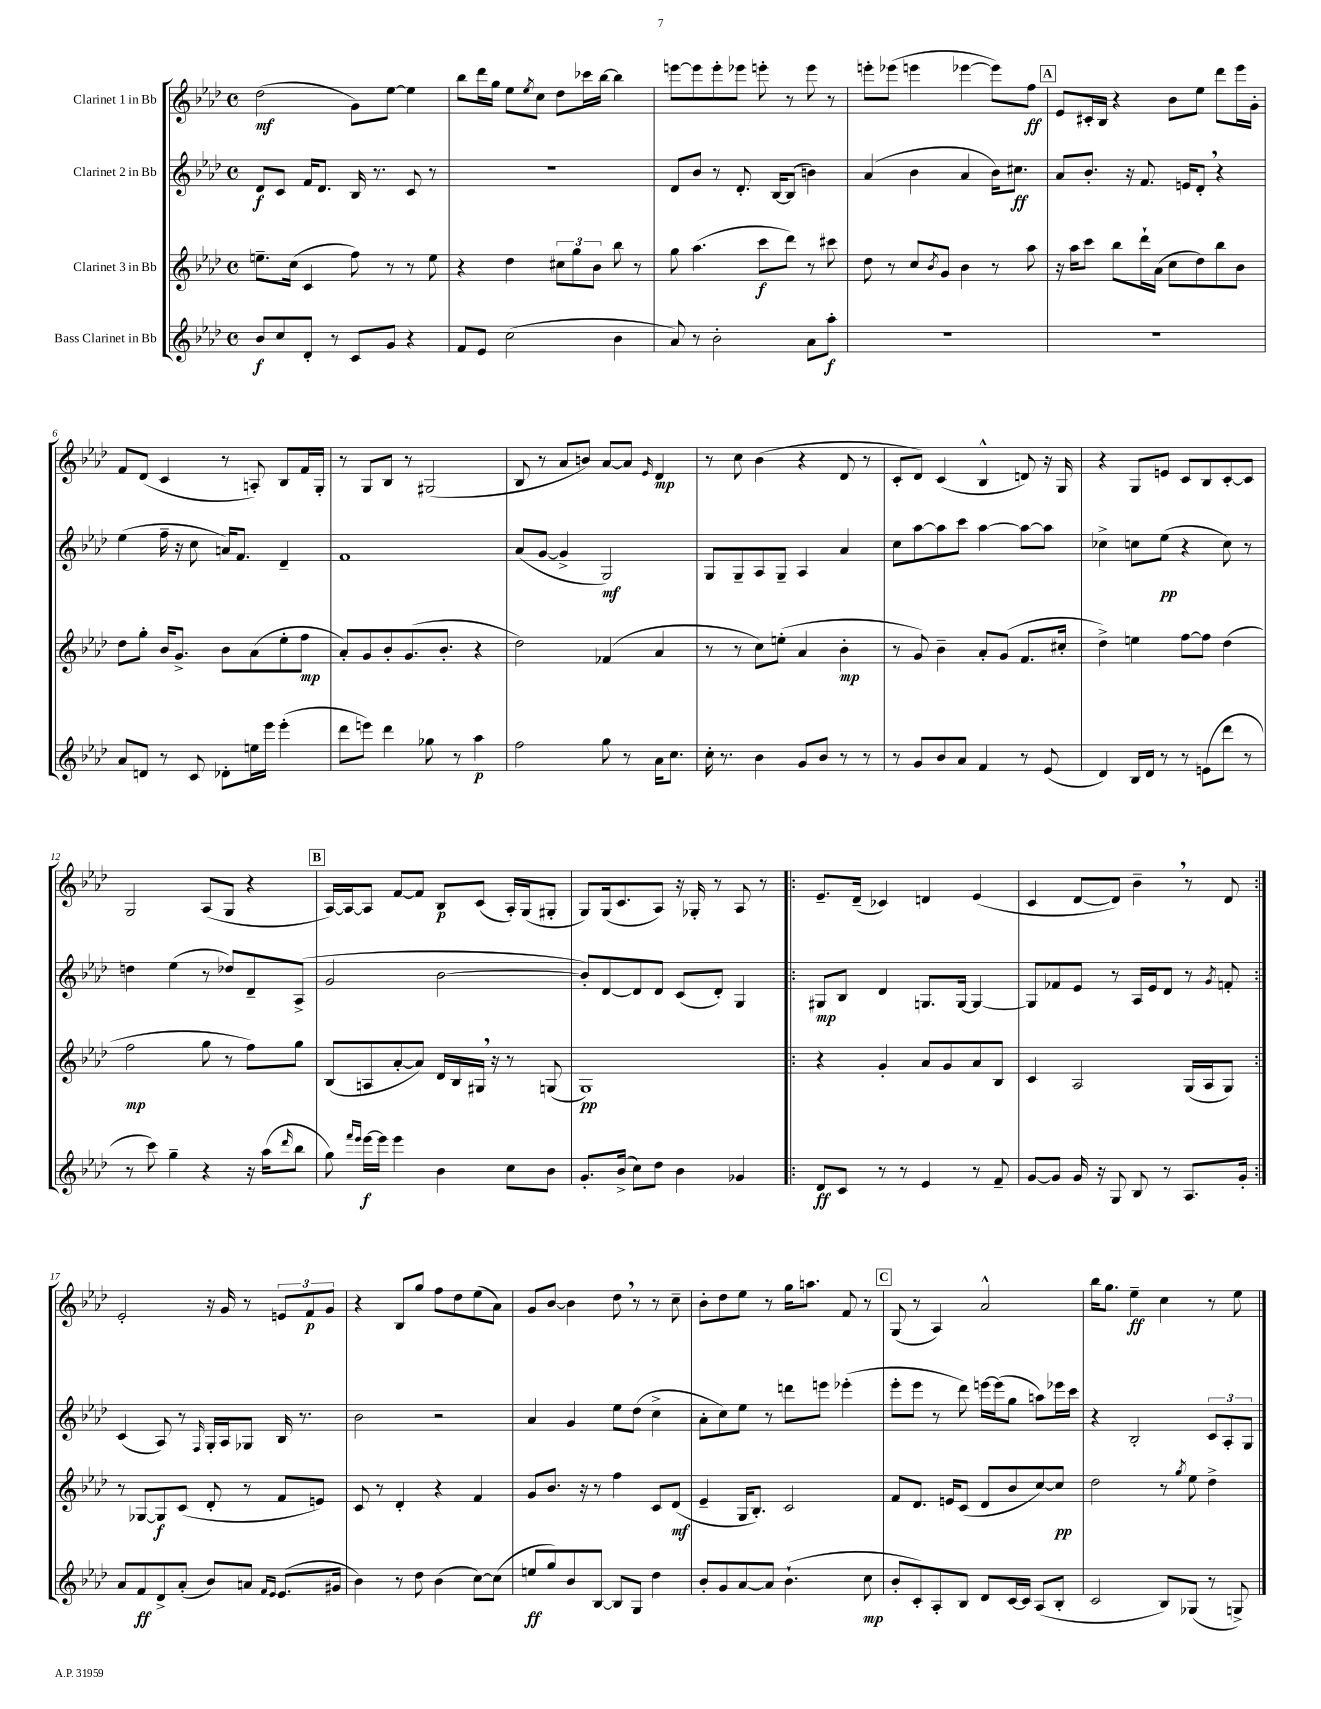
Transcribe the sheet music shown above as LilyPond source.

<<
\new StaffGroup <<
\new Staff = "s0" \with { instrumentName = "Clarinet 1 in Bb" } {
    \clef treble \key aes \major \defaultTimeSignature \time 4/4
    des''2\mf( g'8) ees''8~ ees''4 |
    bes''8 des'''16 g''16 ees''8 \acciaccatura { ees''8 } c''8 des''8 ces'''16 bes''16~ bes''4 |
    e'''8~ e'''8 e'''8-. ees'''8 e'''8-. r8 e'''8 r8 |
    e'''8-. ees'''8( e'''4 ees'''4~ ees'''8) f''8\ff |
    \mark \markup { \box "A" } ees'8 cis'16-. bes16 r4 bes'8 ees''8 des'''8 ees'''16 g'16-. |
    f'8 des'8( c'4 r8 a8-.) bes8 f'16 g16-. |
    r8 g8 bes8 r8 gis2( |
    bes8 r8 aes'8 b'8) aes'8~ aes'8 \grace { ees'16 } des'4\mp |
    r8 c''8 bes'4( r4 des'8 r8 |
    c'8-. des'8) c'4( bes4-^ d'8) r16 g16 |
    r4 g8 e'8 c'8 bes8 c'8~-. c'8 |
    g2 aes8( g8 r4 |
    \mark \markup { \box "B" } aes16~) aes16~ aes8 f'8~ f'8 bes8\p c'8( aes16-.) g16( gis8-. |
    g8) g16( c'8. aes8) r16 ges16-. r8 aes8 r8 |
    \repeat volta 2 { ees'8.-- des'16--( ces'4) d'4 ees'4( |
    c'4 des'8~ des'8) bes'4-- \breathe r8 des'8 | }
    ees'2-. r16 g'16 r8 \tuplet 3/2 { e'8 f'8\p g'8 } |
    r4 bes8 g''8 f''8 des''8 ees''8( aes'8) |
    g'8 bes'8~ bes'4 des''8 \breathe r8 r8 c''8-- |
    bes'8-. des''8 ees''8 r8 g''16 a''8. f'8 r8 |
    \mark \markup { \box "C" } g8( r8 aes4) aes'2-^ |
    bes''16 g''8. ees''4--\ff c''4 r8 ees''8 \bar "|." |
}
\new Staff = "s1" \with { instrumentName = "Clarinet 2 in Bb" } {
    \clef treble \key aes \major \defaultTimeSignature \time 4/4
    des'8\f c'8 f'16 des'8. bes16 r8. c'8 r8 |
    R1 |
    des'8 bes'8 r8 des'8.-. bes16~ bes8( b'4) |
    aes'4( bes'4 aes'4 bes'16) cis''8.\ff |
    \mark \markup { \box "A" } aes'8 bes'8.-. r16 f'8. e'16 des'8-. \breathe r4 |
    ees''4( f''16-- r16 c''8 a'16) f'8. des'4-- |
    f'1 |
    aes'8( g'8~ g'4-> g2\mf) |
    g8 g8-- aes8 g8-- aes4 aes'4 |
    c''8 aes''8~ aes''8 c'''8 aes''4~ aes''8~ aes''8 |
    ces''4-> c''8 ees''8\pp( r4 c''8) r8 |
    d''4 ees''4( r8 des''8) des'8-- aes8->( |
    \mark \markup { \box "B" } g'2 bes'2~ |
    bes'8-.) des'8~ des'8 des'8 c'8( des'8-.) g4 |
    \repeat volta 2 { gis8\mp bes8 des'4 g8. g16~ g4~ |
    g8 fes'8 ees'8 r8 aes16 ees'16 des'8 r8 \acciaccatura { g'8 } f'8-. | }
    c'4( aes8) r8 \grace { f16 } g16-. aes16 ges8 bes16 r8. |
    bes'2 r2 |
    aes'4 g'4 ees''8 des''8( c''4-> |
    aes'8-. c''8) ees''8 r8 d'''8 e'''8 ees'''4-.( |
    \mark \markup { \box "C" } ees'''8-. ees'''8 r8 des'''8) e'''16~ e'''16( g''8 a''8) ees'''16 c'''16 |
    r4 bes2-. \tuplet 3/2 { c'8 aes8-. g8 } \bar "|." |
}
\new Staff = "s2" \with { instrumentName = "Clarinet 3 in Bb" } {
    \clef treble \key aes \major \defaultTimeSignature \time 4/4
    e''8.-- c''16( c'4 f''8) r8 r8 e''8 |
    r4 des''4 \tuplet 3/2 { cis''8 g''8 bes'8 } bes''8 r8 |
    g''8 aes''4.( c'''8\f des'''8) r8 cis'''8 |
    des''8 r8 c''8 \acciaccatura { bes'8 } g'8 bes'4 r8 aes''8 |
    \mark \markup { \box "A" } r16 aes''16 c'''8 bes''8 des'''16-! aes'16( c''8 des''8) bes''8 bes'8 |
    des''8 g''8-. bes'16 g'8.-> bes'8 aes'8( ees''8-. f''8\mp |
    aes'8-.) g'8 bes'8-. g'8.( bes'8.-. r4 |
    des''2) fes'4( aes'4 |
    r8 r8 c''8) e''8-.( aes'4 bes'4-.\mp |
    r8 g'8) bes'4-- aes'8-. g'8( f'8. cis''16-. |
    des''4->) e''4 f''8~ f''8 des''4( |
    f''2\mp g''8 r8 f''8) g''8 |
    \mark \markup { \box "B" } bes8( a8 aes'8~-. aes'8) des'16 bes16 gis16 \breathe r16 r8 g8( |
    g1\pp) |
    \repeat volta 2 { r4 g'4-. aes'8 g'8 aes'8 bes8 |
    c'4 aes2 g16( aes16 g8) | }
    r8 ges8~ ges8\f c'8( des'8-. r8 f'8 e'8) |
    c'8 r8 des'4-. r4 f'4 |
    g'8 bes'8. r16 r8 f''4 c'8 des'8\mf( |
    ees'4-- g16 bes8.-.) c'2 |
    \mark \markup { \box "C" } f'8 des'8. e'16 c'8( des'8 bes'8 c''8~) c''8\pp |
    des''2 r8 \acciaccatura { g''8 } ees''8 des''4-> \bar "|." |
}
\new Staff = "s3" \with { instrumentName = "Bass Clarinet in Bb" } {
    \clef treble \key aes \major \defaultTimeSignature \time 4/4
    bes'8\f c''8 des'8-. r8 c'8 g'8 r4 |
    f'8 ees'8 c''2( bes'4 |
    aes'8) r8 bes'2-. aes'8 aes''8-.\f |
    R1 |
    \mark \markup { \box "A" } R1 |
    aes'8 d'8 r8 c'8 des'8-. e''16 ees'''16 ees'''4-.( |
    des'''8 e'''8) des'''4 ges''8 r8 aes''4\p |
    f''2 g''8 r8 aes'16 c''8. |
    c''16-. r8. bes'4 g'8 bes'8 r8 r8 |
    r8 g'8 bes'8 aes'8 f'4 r8 ees'8( |
    des'4) bes16 des'16 r8 r8 e'8( des'''8 r8 |
    r8 c'''8) g''4-- r4 r16 aes''16( \grace { des'''16 } bes''8 |
    \mark \markup { \box "B" } g''8) \grace { f'''16 ees'''16 } ees'''16~\f ees'''16 ees'''4 bes'4 c''8 bes'8 |
    g'8.-. bes'16->( c''8) des''8 bes'4 ges'4 |
    \repeat volta 2 { des'8\ff c'8 r8 r8 ees'4 r8 f'8-- |
    g'8~ g'8 g'16 r16 g8 bes8 r8 aes8. g'16-. | }
    aes'8 f'8\ff des'8-> aes'8-.( bes'8) a'8 \grace { f'16 ees'16 } ees'8.( gis'16 |
    bes'4) r8 des''8 bes'4( c''8~) c''8( |
    e''8\ff g''8) bes'8 bes8~ bes8 g8 des''4 |
    bes'8-. g'8 aes'8~ aes'8 bes'4.-!( c''8\mp |
    \mark \markup { \box "C" } bes'8-. c'8-.) aes8-. bes8 des'8 c'16~ c'16 aes8( bes8-. |
    c'2 bes8) ges8( r8 g8->) \bar "|." |
}
>>
>>
